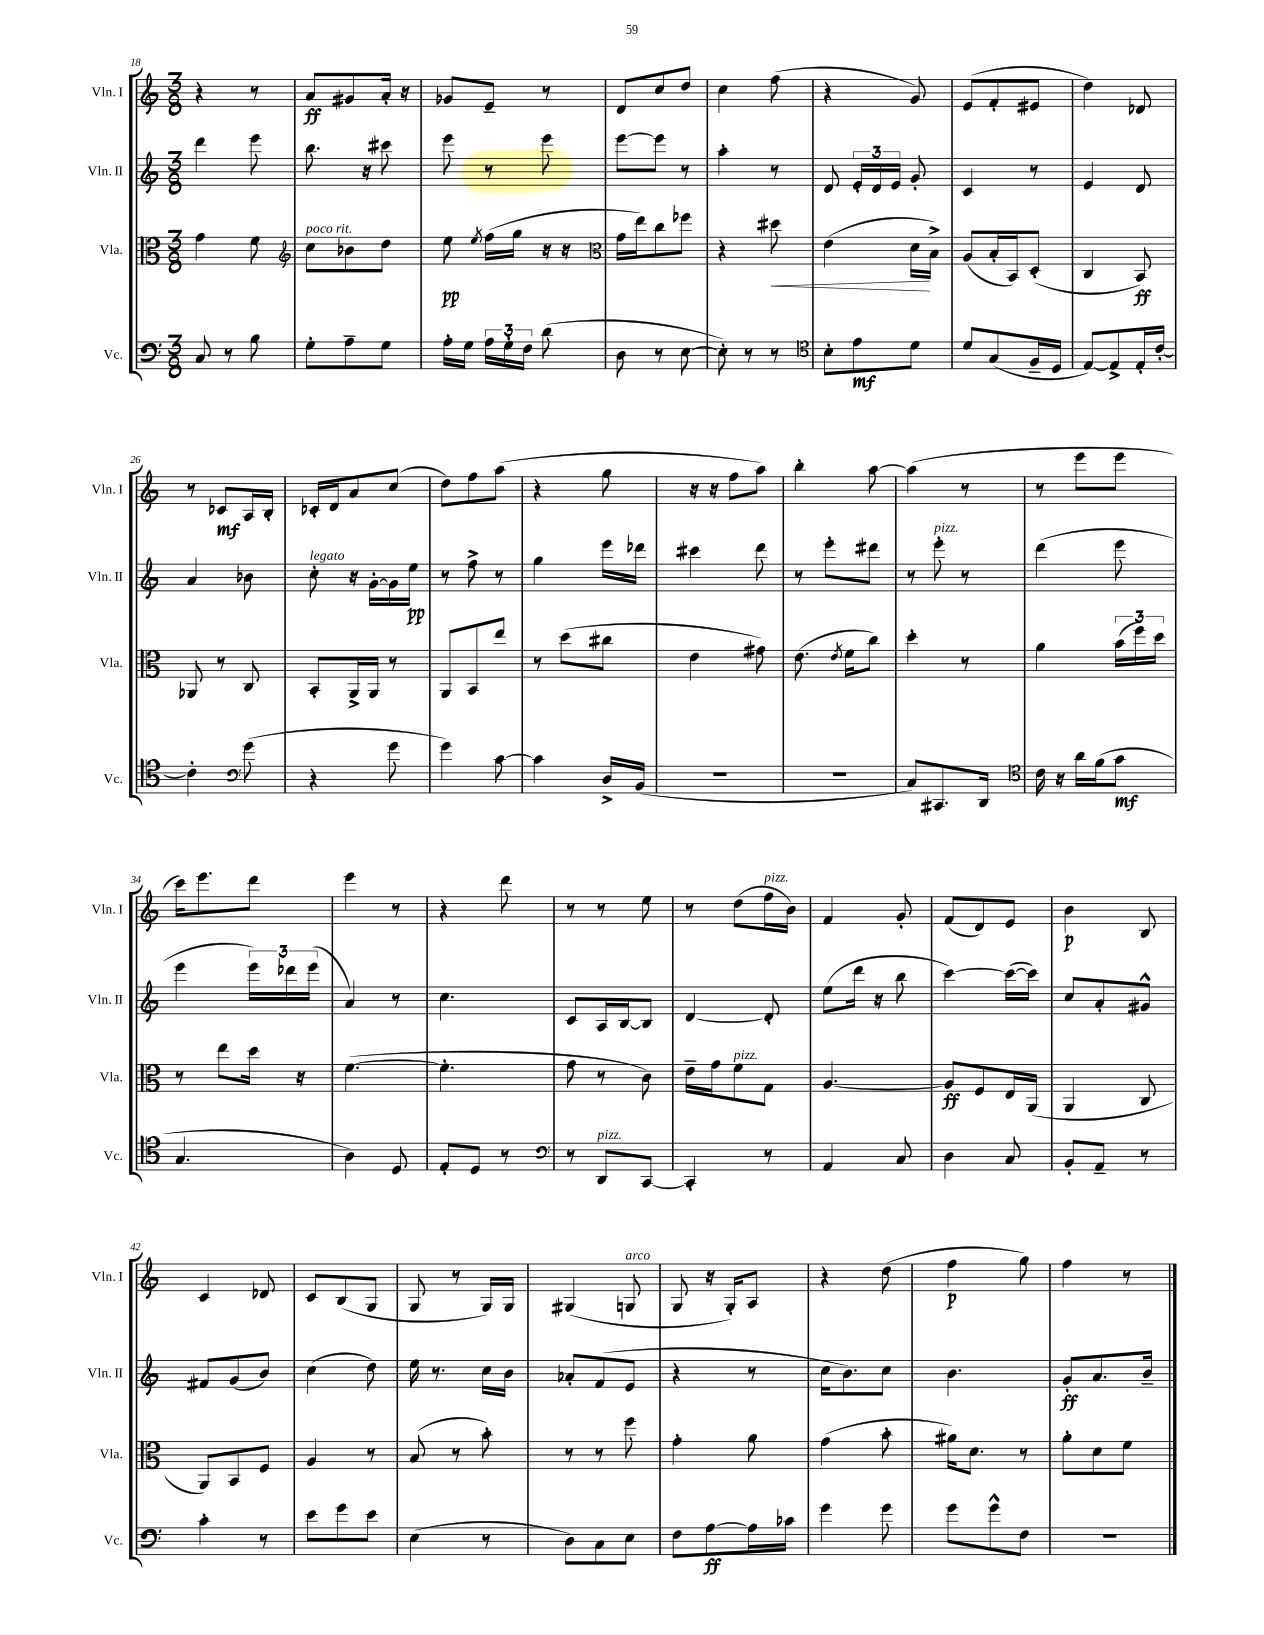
<<
\new StaffGroup <<
\new Staff = "s0" \with { instrumentName = "Vln. I" shortInstrumentName = "Vln. I" } {
    \clef treble \key c \major \numericTimeSignature \time 3/8
    \autoBeamOff r4 r8 |
    a'8[\ff gis'8 a'16]-. r16 |
    ges'8[ e'8]-- r8 |
    d'8[ c''8 d''8] |
    c''4 f''8( |
    r4 g'8) |
    e'8[( f'8-. eis'8] |
    d''4) des'8 |
    r8 ces'8[\mf a16 b16]-. |
    ces'16[-. d'16 a'8 c''8]( |
    d''8[) f''8 a''8]( |
    r4 g''8 |
    r16 r16 f''8[ a''8]) |
    b''4-. a''8~ |
    a''4( r8 |
    r8 e'''8[ e'''8] |
    c'''16[) e'''8. d'''8] |
    e'''4 r8 |
    r4 d'''8 |
    r8 r8 e''8 |
    r8 d''8[( f''16^\markup { \italic "pizz." } b'16]) |
    f'4 g'8-. |
    f'8[( d'8) e'8] |
    b'4\p b8 |
    c'4 des'8 |
    c'8[ b8( g8] |
    g8 r8 g16[) g16] |
    gis4( g8^\markup { \italic "arco" } |
    g8 r16 g16[-.) a8] |
    r4 d''8( |
    f''4\p g''8) |
    f''4 r8 \bar "|." |
}
\new Staff = "s1" \with { instrumentName = "Vln. II" shortInstrumentName = "Vln. II" } {
    \clef treble \key c \major \numericTimeSignature \time 3/8
    \autoBeamOff d'''4 e'''8 |
    b''8. r16 cis'''8 |
    e'''8 r8 e'''8 |
    e'''8[~ e'''8] r8 |
    a''4-. r8 |
    d'8 \tuplet 3/2 { e'16[-. d'16 e'16] } g'8-. |
    c'4 r8 |
    e'4 d'8 |
    a'4 bes'8 |
    c''8-.^\markup { \italic "legato" } r16 g'16[~-. g'16 e''16]\pp |
    r8 f''8-> r8 |
    g''4 e'''16[ des'''16] |
    cis'''4 d'''8 |
    r8 e'''8[-. dis'''8] |
    r8 e'''8-.^\markup { \italic "pizz." } r8 |
    d'''4( e'''8 |
    e'''4 \tuplet 3/2 { e'''16[) des'''16 e'''16]( } |
    a'4) r8 |
    c''4. |
    c'8[ a16 b16~ b8] |
    d'4~ d'8-. |
    e''8[( d'''16] r16 b''8 |
    c'''4~) c'''16[~( c'''16]) |
    c''8[ a'8-. gis'8]-^ |
    fis'8[ g'8( b'8]) |
    c''4( d''8) |
    e''16 r8. c''16[ b'16] |
    aes'8[-. f'8( e'8] |
    r4 r8 |
    c''16[ b'8.) c''8] |
    b'4. |
    g'8[-.\ff a'8. b'16]-- \bar "|." |
}
\new Staff = "s2" \with { instrumentName = "Vla." shortInstrumentName = "Vla." } {
    \clef alto \key c \major \numericTimeSignature \time 3/8
    \autoBeamOff g'4 f'8 |
    \clef treble c''8[^\markup { \italic "poco rit." } bes'8 d''8] |
    e''8\pp \acciaccatura { e''8 } f''16[( g''16] r16 r16 |
    \clef alto g'16[ e''16) c''8 fes''8] |
    r4 dis''8\< |
    e'4( d'16[\! b16]->) |
    a8[( b16-. b,16) d8]-.( |
    c4 b,8\ff) |
    aes,8 r8 c8 |
    b,8[-. a,16-> a,16] r8 |
    a,8[ b,8 e''8] |
    r8 d''8[( cis''8] |
    e'4 gis'8) |
    e'8.( \acciaccatura { e'8 } f'16[ c''8]) |
    d''4-. r8 |
    a'4 \tuplet 3/2 { b'16[( f''16) d''16] } |
    r8 e''8[ d''16] r16 |
    f'4.~( |
    f'4.-. |
    g'8 r8 c'8) |
    e'16[-- g'16 f'8^\markup { \italic "pizz." } g8] |
    a4.~ |
    a8[\ff f8 e16 a,16]( |
    a,4 c8 |
    a,8[) b,8 f8] |
    a4 r8 |
    b8( r8 b'8-.) |
    r8 r8 f''8 |
    g'4-. a'8 |
    g'4( b'8-. |
    ais'16[) d'8.] r8 |
    a'8[-. d'8 f'8] \bar "|." |
}
\new Staff = "s3" \with { instrumentName = "Vc." shortInstrumentName = "Vc." } {
    \clef bass \key c \major \numericTimeSignature \time 3/8
    \autoBeamOff c8 r8 b8 |
    g8[-. a8-- g8] |
    a16[-. g16] \tuplet 3/2 { a16[ g16-. f16] } d'8( |
    d8 r8 e8~ |
    e8-.) r8 r8 |
    \clef tenor b8[-. e'8\mf d'8] |
    d'8[ g8( f16-- d16] |
    e8[~) e8-> e16-. c'16]~-. |
    c'4-. \clef bass g'8( |
    r4 g'8 |
    g'4) c'8~ |
    c'4 d16[-> b,16]( |
    R4. |
    R4. |
    c8[) cis,8. d,16] |
    \clef tenor c'16 r16 a'16[ f'16( g'8]\mf |
    g4. |
    a4) d8 |
    e8[-. d8] r8 |
    \clef bass r8 d,8[^\markup { \italic "pizz." } c,8]~ |
    c,4-. r8 |
    a,4 c8 |
    d4 c8 |
    b,8[-. a,8]-- r8 |
    c'4-. r8 |
    e'8[ g'8 e'8] |
    e4( r8 |
    d8[) c8 e8] |
    f8[ a8~\ff a16 ces'16] |
    g'4 g'8 |
    g'8[ g'8-^ f8] |
    r4. \bar "|." |
}
>>
>>
\layout { \context { \Score currentBarNumber = #18 } }
